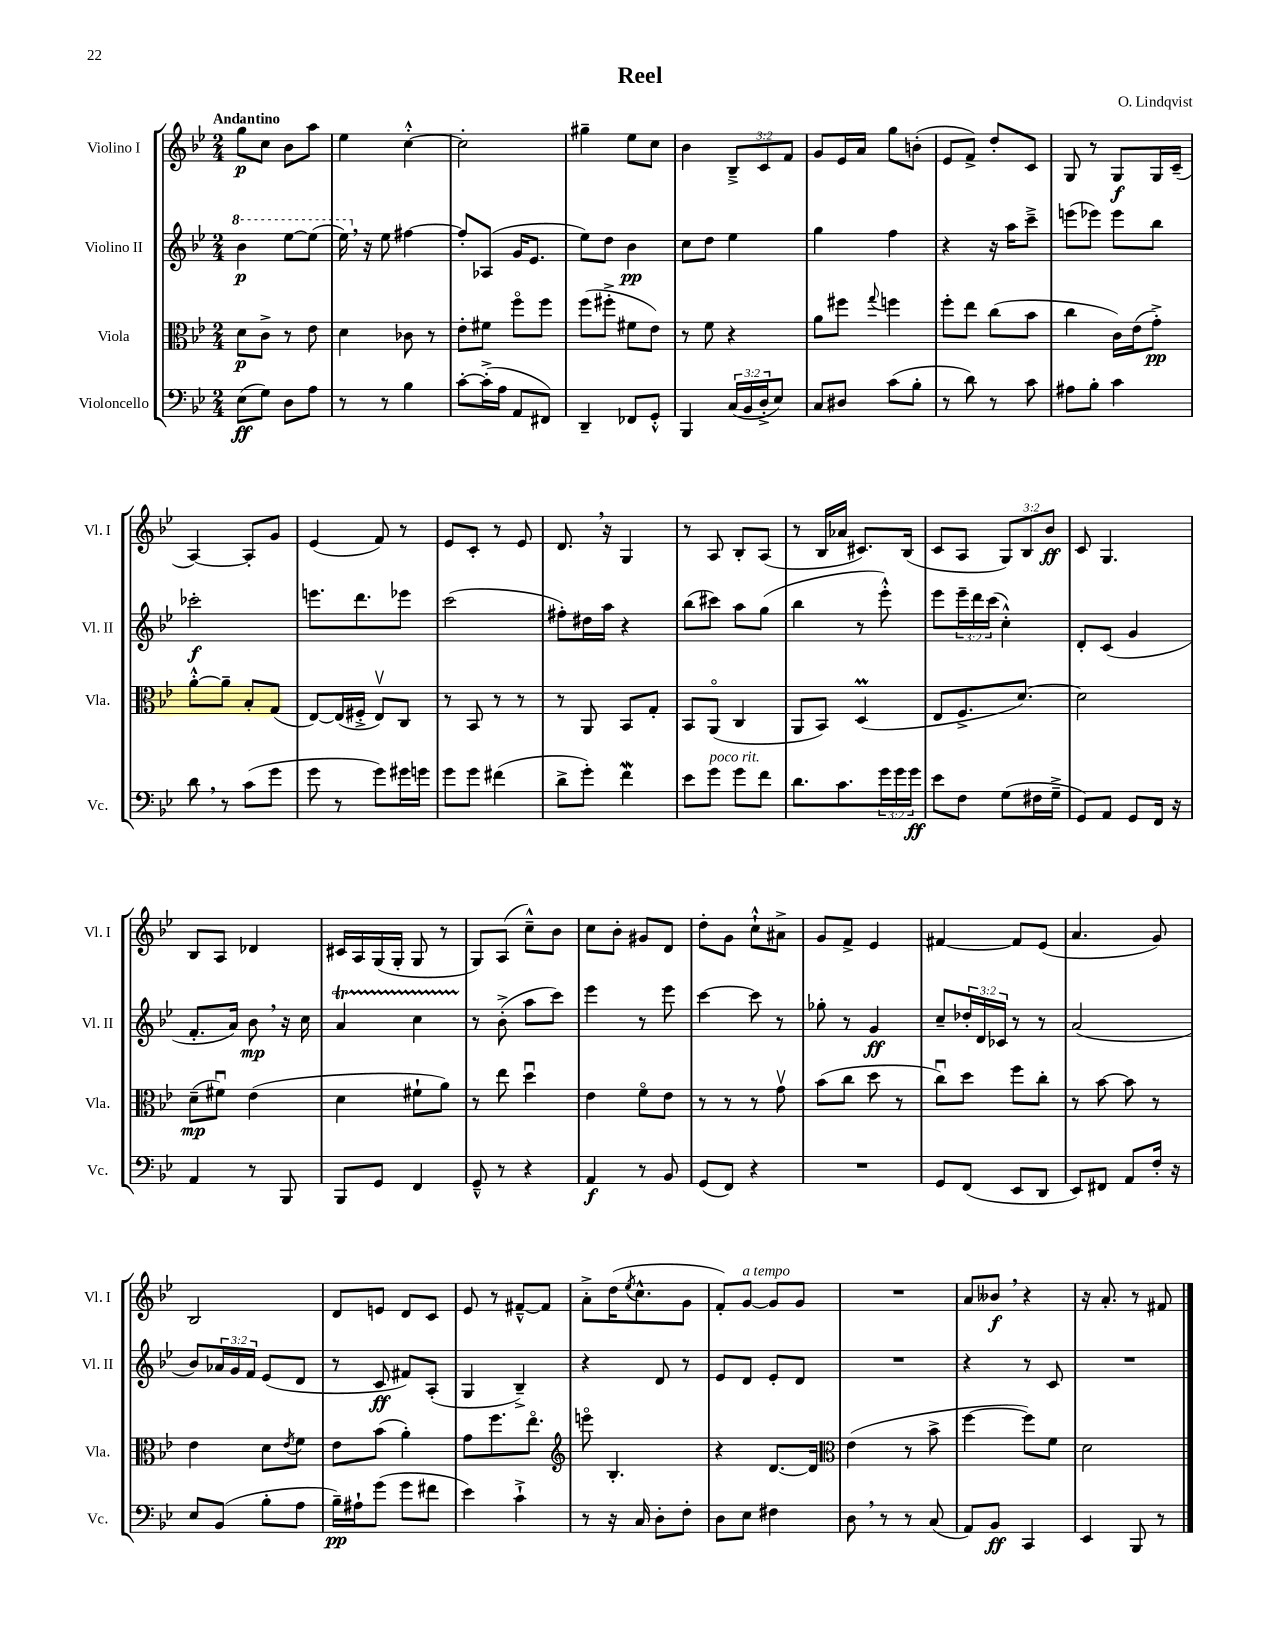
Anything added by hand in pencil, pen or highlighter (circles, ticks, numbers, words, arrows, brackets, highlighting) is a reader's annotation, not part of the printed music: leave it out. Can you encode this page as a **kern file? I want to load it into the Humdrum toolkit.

**kern	**dynam	**kern	**dynam	**kern	**dynam	**kern	**dynam
*part4	*part4	*part3	*part3	*part2	*part2	*part1	*part1
*staff4	*staff4	*staff3	*staff3	*staff2	*staff2	*staff1	*staff1
*I"Violoncello	*	*I"Viola	*	*I"Violino II	*	*I"Violino I	*
*I'Vc.	*	*I'Vla.	*	*I'Vl. II	*	*I'Vl. I	*
*clefF4	*	*clefC3	*	*clefG2	*	*clefG2	*
*k[b-e-]	*	*k[b-e-]	*	*k[b-e-]	*	*k[b-e-]	*
*M2/4	*	*M2/4	*	*M2/4	*	*M2/4	*
*	*	*	*	*8va	*	*	*
=1	=1	=1	=1	=1	=1	=1	=1
!	!	!	!	!	!	!LO:TX:a:B:t=Andantino	!
(8E-\L	ff	8d\L	p	4bb-\	p	8gg\L	p
8G\J)	.	8c^\J	.	.	.	8cc\J	.
8D\L	.	8r	.	[8eee-\L	.	8b-\L	.
8A\J	.	8e-\	.	(8eee-\J]	.	8aa\J	.
=2	=2	=2	=2	=2	=2	=2	=2
8r	.	4d\	.	16eee-,\)	.	4ee-\	.
*	*	*	*	*X8va	*	*	*
.	.	.	.	16r	.	.	.
8r	.	.	.	8ee-\	.	.	.
4B-\	.	8c-X\	.	[4ff#X\	.	[4cc'^^\	.
.	.	8r	.	.	.	.	.
=3	=3	=3	=3	=3	=3	=3	=3
[8c'\L	.	8e-'\L	.	8ff#'/L]	.	2cc'\]	.
(16c'^\L]	.	8f#X\J	.	(8A-X/J	.	.	.
16A\JJ	.	.	.	.	.	.	.
8AA/L	.	8ff\L	.	16g/KL	.	.	.
.	.	.	.	8.e-/J	.	.	.
8FF#X/J)	.	8ff\J	.	.	.	.	.
=4	=4	=4	=4	=4	=4	=4	=4
4DD~/	.	(8ff\L	.	8ee-\L)	.	4gg#X~\	.
.	.	8ff#X'^\J	.	8dd\J	.	.	.
8FF-X/L	.	8f#X\L	.	4b-\	pp	8ee-\L	.
8GG'^^/J	.	8e-\J)	.	.	.	8cc\J	.
=5	=5	=5	=5	=5	=5	=5	=5
4BBB-/	.	8r	.	8cc\L	.	4b-\	.
.	.	8f\	.	8dd\J	.	.	.
(24C/LL	.	4r	.	4ee-\	.	12B-~^/L	.
24BB-/	.	.	.	.	.	.	.
24D'^/J	.	.	.	.	.	12c/	.
8E-/J)	.	.	.	.	.	.	.
.	.	.	.	.	.	12f/J	.
=6	=6	=6	=6	=6	=6	=6	=6
8C/L	.	8a\L	.	4gg\	.	8g/L	.
8D#X/J	.	8ff#X\J	.	.	.	16e-/L	.
.	.	.	.	.	.	16a/JJ	.
.	.	8qqgg/	.	.	.	.	.
(8c\L	.	4ffn\	.	4ff\	.	8gg\L	.
8B-'\J	.	.	.	.	.	(8bn'\J	.
=7	=7	=7	=7	=7	=7	=7	=7
8r	.	8ff'\L	.	4r	.	8e-/L	.
8d\)	.	8ee-\J	.	.	.	8f^/J)	.
8r	.	(8cc\L	.	16r	.	8dd'/L	.
.	.	.	.	16aa\KL	.	.	.
8c\	.	8b-\J	.	8ccc~^\J	.	8c/J	.
=8	=8	=8	=8	=8	=8	=8	=8
8A#X\L	.	4cc\	.	(8eeen\L	.	8G/	.
8B-'\J	.	.	.	8eee-X\J)	.	8r	.
4c\	.	16c\LL)	.	8eee-\L	.	8G/L	f
.	.	(16e-\J	.	.	.	.	.
.	.	8g'^\J)	pp	8bb-\J	.	16G/L	.
.	.	.	.	.	.	(16c~/JJ	.
!!LO:LB:g=z
=9	=9	=9	=9	=9	=9	=9	=9
8d,\	.	[8a'^^\L	.	2ccc-X'\	f	[4A/)	.
8r	.	8a~\J]	.	.	.	.	.
(8c\L	.	8B-'/L	.	.	.	8A'/L]	.
8g\J	.	(8G/J	.	.	.	8g/J	.
=10	=10	=10	=10	=10	=10	=10	=10
8g\	.	[8E-/L)	.	8.eeen\L	.	(4e-/	.
8r	.	(16E-/L]	.	.	.	.	.
.	.	16F#X'^/JJ	.	8.ddd\	.	.	.
8g\L)	.	8E-v/L)	.	.	.	8f/)	.
16g#X\L	.	8C/J	.	8eee-X\J	.	8r	.
16gn\JJ	.	.	.	.	.	.	.
=11	=11	=11	=11	=11	=11	=11	=11
8g\L	.	8r	.	(2ccc\	.	8e-/L	.
8g\J	.	8BB-/	.	.	.	8c'/J	.
(4f#X\	.	8r	.	.	.	8r	.
.	.	8r	.	.	.	8e-/	.
=12	=12	=12	=12	=12	=12	=12	=12
8d^\L	.	8r	.	8ff#X'\L)	.	8.d,/	.
8g'\J)	.	8AA/	.	16dd#X\L	.	.	.
.	.	.	.	16aa\JJ	.	16r	.
4fW\	.	8BB-/L	.	4r	.	4G/	.
.	.	8G'/J	.	.	.	.	.
=13	=13	=13	=13	=13	=13	=13	=13
8e-\L	.	8BB-/L	.	(8bb-\L	.	8r	.
!LO:TX:a:i:t=poco rit.	!	!	!	!	!	!	!
8g\J	.	(8AA/J	.	8ccc#X\J)	.	8A/	.
8g\L	.	4C/	.	8aa\L	.	8B-'/L	.
8f\J	.	.	.	(8gg\J	.	(8A/J	.
=14	=14	=14	=14	=14	=14	=14	=14
8.d\L	.	8AA/L	.	4bb-\	.	8r	.
.	.	8BB-/J)	.	.	.	16B-/LL	.
8.c\	.	.	.	.	.	16a-X/JJ	.
.	.	(4Dm/	.	8r	.	8.c#X/L)	.
24g\L	.	.	.	8eee-'^^\)	.	.	.
24g\	.	.	.	.	.	.	.
.	.	.	.	.	.	(16B-/Jk	.
24g\JJ	ff	.	.	.	.	.	.
=15	=15	=15	=15	=15	=15	=15	=15
8e-\L	.	8E-/L	.	8eee-\L	.	8c/L	.
8F\J	.	8.F^/	.	24eee-~\L	.	8A/J	.
.	.	.	.	24ddd\	.	.	.
.	.	.	.	(24ccc\JJ	.	.	.
(8G\L	.	.	.	4cc'^^\)	.	12G/L)	.
.	.	[8.d/J)	.	.	.	.	.
.	.	.	.	.	.	12B-/	.
16F#X\L	.	.	.	.	.	.	.
.	.	.	.	.	.	12b-/J	ff
16G~^\JJ	.	.	.	.	.	.	.
=16	=16	=16	=16	=16	=16	=16	=16
8GG/L)	.	2d\]	.	8d'/L	.	8c/	.
8AA/J	.	.	.	(8c/J	.	4.G/	.
8GG/L	.	.	.	4g/	.	.	.
16FF/Jk	.	.	.	.	.	.	.
16r	.	.	.	.	.	.	.
!!LO:LB:g=z
=17	=17	=17	=17	=17	=17	=17	=17
4AA/	.	(8d~\L	mp	8.f'/L	.	8B-/L	.
.	.	8f#Xu\J)	.	.	.	8A/J	.
.	.	.	.	16a/Jk)	.	.	.
8r	.	(4e-\	.	8b-,\	mp	4d-X/	.
8BBB-/	.	.	.	16r	.	.	.
.	.	.	.	16cc\	.	.	.
=18	=18	=18	=18	=18	=18	=18	=18
8BBB-/L	.	4d\	.	4at/	.	16c#X/LL	.
.	.	.	.	.	.	16A/	.
8GG/J	.	.	.	.	.	(16G/	.
.	.	.	.	.	.	16G'/JJ	.
4FF/	.	8f#X`\L	.	4ccTTT\	.	8G/	.
.	.	8a\J)	.	.	.	8r	.
=19	=19	=19	=19	=19	=19	=19	=19
8GG~^^/	.	8r	.	8r	.	8G/L)	.
8r	.	8ee-\	.	(8b-'^\	.	(8A/J	.
4r	.	4ddu\	.	8aa\L	.	8cc~^^\L)	.
.	.	.	.	8ccc\J)	.	8b-\J	.
=20	=20	=20	=20	=20	=20	=20	=20
4AA/	f	4e-\	.	4eee-\	.	8cc\L	.
.	.	.	.	.	.	8b-'\J	.
8r	.	8f\L	.	8r	.	8g#X/L	.
8BB-/	.	8e-\J	.	8eee-\	.	8d/J	.
=21	=21	=21	=21	=21	=21	=21	=21
(8GG/L	.	8r	.	[4ccc\	.	8dd'\L	.
8FF/J)	.	8r	.	.	.	8g\J	.
4r	.	8r	.	8ccc\]	.	8cc`^^\L	.
.	.	8gv\	.	8r	.	8a#X^\J	.
=22	=22	=22	=22	=22	=22	=22	=22
2r	.	(8b-\L	.	8gg-X'\	.	8g/L	.
.	.	8cc\J	.	8r	.	8f^/J	.
.	.	8dd\	.	4g/	ff	4e-/	.
.	.	8r	.	.	.	.	.
=23	=23	=23	=23	=23	=23	=23	=23
8GG/L	.	8ccu\L)	.	8cc~/L	.	[4f#X/	.
(8FF/J	.	8dd\J	.	24dd-X'/L	.	.	.
.	.	.	.	24d/	.	.	.
.	.	.	.	24c-X/JJ	.	.	.
8EE-/L	.	8ff\L	.	8r	.	8f#/L]	.
8DD/J	.	8cc'\J	.	8r	.	(8e-/J	.
=24	=24	=24	=24	=24	=24	=24	=24
8EE-/L)	.	8r	.	(2a/	.	4.a/	.
8FF#X/J	.	[8b-\	.	.	.	.	.
8AA/L	.	8b-\]	.	.	.	.	.
16F'/Jk	.	8r	.	.	.	8g/)	.
16r	.	.	.	.	.	.	.
!!LO:LB:g=z
=25	=25	=25	=25	=25	=25	=25	=25
8E-/L	.	4e-\	.	8b-/L)	.	2B-/	.
(8BB-/J	.	.	.	24a-X/L	.	.	.
.	.	.	.	24g/	.	.	.
.	.	.	.	24f/JJ	.	.	.
8B-'\L	.	8d\L	.	(8e-/L	.	.	.
.	.	8qe-/	.	.	.	.	.
8A\J	.	8f\J	.	8d/J	.	.	.
=26	=26	=26	=26	=26	=26	=26	=26
16B-~\LL)	pp	8e-\L	.	8r	.	8d/L	.
16A#X`\J	.	.	.	.	.	.	.
(8g\J	.	(8b-\J	.	8c/	ff	8en/J	.
8g\L	.	4a'\)	.	8f#X/L)	.	8d/L	.
8f#X\J	.	.	.	(8A'/J	.	8c/J	.
=27	=27	=27	=27	=27	=27	=27	=27
4e-\)	.	8g\L	.	4G/	.	8e-/	.
.	.	8.ff\	.	.	.	8r	.
4c`^\	.	.	.	4B-~^/)	.	[8f#X~^^/L	.
.	.	8.ee-\J	.	.	.	.	.
.	.	.	.	.	.	8f#/J]	.
=28	=28	=28	=28	=28	=28	=28	=28
*	*	*clefG2	*	*	*	*	*
8r	.	8eeen\	.	4r	.	8a'^\L	.
16r	.	4.B-'/	.	.	.	(16dd\K	.
.	.	.	.	.	.	8qee-/	.
16C/	.	.	.	.	.	8.cc^^\	.
8D'\L	.	.	.	8d/	.	.	.
8F'\J	.	.	.	8r	.	8g\J	.
=29	=29	=29	=29	=29	=29	=29	=29
8D\L	.	4r	.	8e-/L	.	8f'/L)	.
!	!	!	!	!	!	!LO:TX:a:i:t=a tempo	!
8E-\J	.	.	.	8d/J	.	[8g/J	.
4F#X\	.	[8.d/L	.	8e-'/L	.	8g/L]	.
.	.	.	.	8d/J	.	8g/J	.
.	.	16d/Jk]	.	.	.	.	.
=30	=30	=30	=30	=30	=30	=30	=30
*	*	*clefC3	*	*	*	*	*
8D,\	.	(4e-\	.	2r	.	2r	.
8r	.	.	.	.	.	.	.
8r	.	8r	.	.	.	.	.
(8C/	.	8b-^\	.	.	.	.	.
=31	=31	=31	=31	=31	=31	=31	=31
8AA/L)	.	[4ff\	.	4r	.	8a/L	.
8BB-/J	ff	.	.	.	.	8b--X,/J	f
4CC/	.	8ff\L])	.	8r	.	4r	.
.	.	8f\J	.	8c/	.	.	.
=32	=32	=32	=32	=32	=32	=32	=32
4EE-/	.	2d\	.	2r	.	16r	.
.	.	.	.	.	.	8.a'/	.
8BBB-/	.	.	.	.	.	8r	.
8r	.	.	.	.	.	8f#X/	.
==	==	==	==	==	==	==	==
*-	*-	*-	*-	*-	*-	*-	*-
